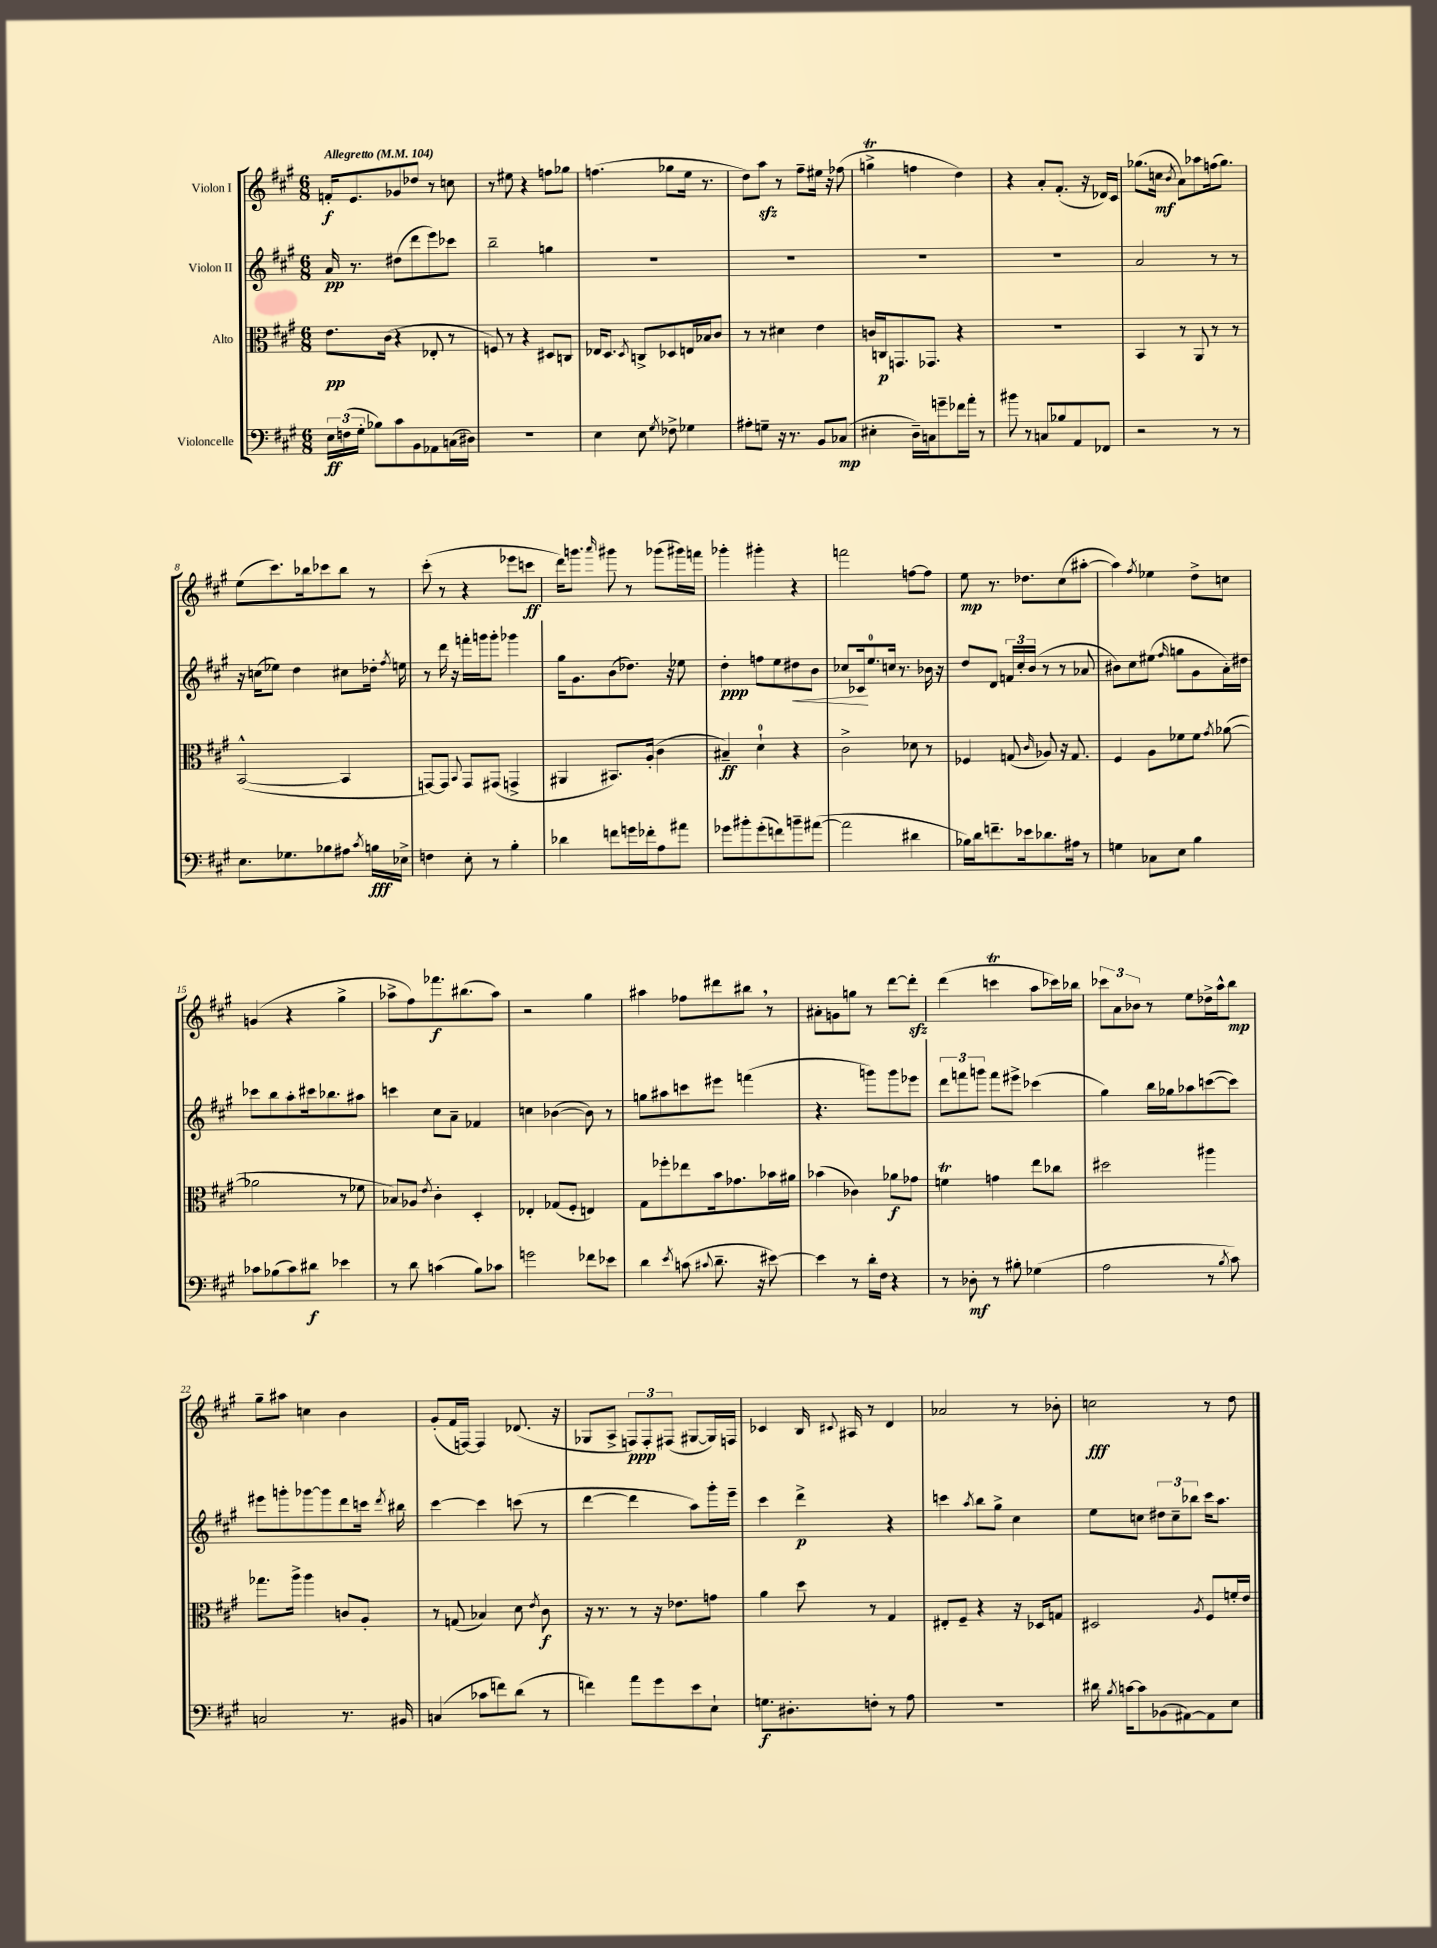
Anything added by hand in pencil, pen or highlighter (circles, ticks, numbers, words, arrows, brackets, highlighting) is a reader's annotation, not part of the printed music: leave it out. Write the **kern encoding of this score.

**kern	**kern	**kern	**kern
*staff4	*staff3	*staff2	*staff1
*clefF4	*clefC3	*clefG2	*clefG2
*k[f#c#g#]	*k[f#c#g#]	*k[f#c#g#]	*k[f#c#g#]
*M6/8	*M6/8	*M6/8	*M6/8
*MM104	*MM104	*MM104	*MM104
24E	8.e	16a	16f'
(24F	.	.	.
.	.	8.r	8.e
24G#'	.	.	.
8B-)	.	.	.
.	(16c#	.	.
8c#	4r	(8dd#	8g-
8BB	.	8ddd	8dd-
8AA-	8E-'	8eee)	8r
(16C	8r	8ccc-	8cc
16D#)	.	.	.
=	=	=	=
2.r	8F)	2bb~	8r
.	8r	.	8ee#
.	4r	.	4r
.	8D#	4gg	8ff
.	8C	.	8gg-
=	=	=	=
4E	16E-	2.r	(4.ff
.	8.D	.	.
.	8qD	.	.
8E	8C^	.	.
8qG#	.	.	.
8F-^	8D-	.	8gg-
4G-	16E	.	16ee
.	16B-	.	8.r
.	8c#	.	.
=	=	=	=
8A#'	8r	2.r	8dd)
8G~	8r	.	8aa
16r	4d#	.	8r
8.r	.	.	.
.	.	.	8ff#~
8BB	4e	.	16ee#
.	.	.	16r
(8C-	.	.	(8ff-
=	=	=	=
4E#'	16c	2.r	4gg^
.	16C	.	.
.	8.GG	.	.
16D~)	.	.	4ff
16C	8.GG-	.	.
8g~	.	.	.
16f-	4r	.	4dd)
16a'	.	.	.
8r	.	.	.
=	=	=	=
8b#	2.r	2.r	4r
8r	.	.	.
8C	.	.	8a'
8B-	.	.	(8.f#'
8AA	.	.	.
.	.	.	16r
8FF-	.	.	16d-)
.	.	.	16c#
=	=	=	=
2r	4BB	2a	(8.gg-
.	.	.	16cc
.	.	.	8qb
.	8r	.	8a)
.	8AA	.	8aa-
8r	8r	8r	(16ff
.	.	.	8.gg-)
8r	8r	8r	.
=	=	=	=
8.E	([2BB^^	16r	(8ee
.	.	(16cc	.
.	.	8ee-)	8.ccc#)
8.G-	.	.	.
.	.	4dd	.
.	.	.	16bb-
8B-	.	.	8ccc-
8A#	4BB]	8cc#	8bb-
8qc#	.	.	.
16B	.	16dd-'	8r
.	.	8qff#	.
16E-^	.	16ee	.
=	=	=	=
4F	[8GG)	8r	(8ccc#'
.	8GG]	16ddd	8r
.	.	16r	.
.	8qqBB	.	.
8E'	8GG	16fff'	4r
.	.	16ggg	.
8r	(8GG#	8ggg'	.
4B'	4GG^	4ggg-	8eee-
.	.	.	8ccc
=	=	=	=
4d-	4AA#	16gg#	16ddd)
.	.	8.g#	8.ggg
.	.	.	16qqaaa
8f	8.BB#)	(8b	8ggg#
16g	.	8.dd-)	8r
16f-'	(16A'	.	.
8A	4c#	.	(8ggg-
.	.	16r	.
8a#	.	8ee-	16ggg#)
.	.	.	16fff
=	=	=	=
8g-	4B#~)	4dd'	4ggg-'
8b#'	.	.	.
(8g-'	4d`	8ff	4ggg#'
8f)	.	8ee	.
8b~	4r	8dd#	4r
([8a#	.	8b	.
=	=	=	=
2a#]	2c#^	8cc-	2fff
.	.	16c-	.
.	.	8.ee	.
.	.	16cc	.
.	.	8.r	.
4d#	8d-	.	[8ff
.	8r	16b-	8ff]
.	.	16r	.
=	=	=	=
16B-)	4F-	8dd	8ee
16d	.	.	.
8.f~	.	8d	8.r
.	(8G	24f	.
.	.	24cc#'	.
16e-	.	.	8.dd-
.	.	(24b	.
.	16qqc#	.	.
8.d-	8A-)	8r	.
.	16r	8r	(8cc#
16A#	8.G	.	.
8r	.	8a-	[8aa#'
=	=	=	=
4G	4F#	8b#)	4aa#])
.	.	8cc#	.
.	.	.	8qff#
8C-	8A	(8ee#	4ee-
.	.	16qqff#	.
8E	8f-	8gg	.
4B	8f-	8g#	8dd^
.	8qg#	.	.
.	([8a-	16a')	8cc
.	.	16dd#	.
=	=	=	=
8c-	2a-]	8ccc-	(4g
(8B-	.	8bb	.
8c-)	.	8aa'	4r
8d#	.	16ccc#	.
.	.	8.bb-	.
4e-	8r	.	4gg#^
.	8f-	8aa#	.
=	=	=	=
8r	8B-)	4ccc	8aa-^
8d	8A-	.	8ff#)
.	8qe	.	.
(4c	4c#'	8cc#	8.fff-
.	.	8a~	.
.	.	.	(8.bb#
8B)	4D'	4f-	.
8c-	.	.	8aa-)
=	=	=	=
2g	4E-'	4cc	2r
.	(8G-	([4b-	.
.	8F#'	.	.
8f-	4E)	8b-])	4gg#
8e-	.	8r	.
=	=	=	=
4d	8G#	8gg	4aa#
.	8ff-'	8aa#	.
8qe	.	.	.
(8c	8ee-	8ccc	8ff-
8qqc#	.	.	.
8.d~	16b	8eee#	8ddd#
.	8.g-	.	.
.	.	(4fff	8bb#
16r	.	.	.
[8e#)	16b-	.	8r
.	16a#	.	.
=	=	=	=
4e#]	(4b-	4.r	8a#'
.	.	.	8g
8r	4c-)	.	8gg
16d'	.	8ggg)	8r
16F#	.	.	.
4r	8a-	8ggg	[8ddd
.	8g-	8eee-	8ddd']
=	=	=	=
8r	4f	12ddd	(4ddd
.	.	12fff	.
8D-'	.	.	.
.	.	12ggg	.
8r	4g	8fff	4ccc
8B#'	.	8eee#^	.
(4G-	8ee	(4ccc-	8aa
.	8cc-	.	16ccc-)
.	.	.	16bb-
=	=	=	=
2A	2dd#	4gg#)	12ccc-
.	.	.	12a
.	.	.	12b-
.	.	16bb	8r
.	.	16gg-	.
.	.	8aa-	8ee
8r	4aa#	([8ccc	16dd-^
.	.	.	16aa^^
8qB	.	.	.
8c#)	.	8ccc])	8bb
=	=	=	=
2C	8.gg-	8eee#	8gg#~
.	.	8ggg'	8aa#
.	16aa^	.	.
.	4aa	[8ggg-	4cc
.	.	8ggg-]	.
8.r	8c	8ddd	4b
.	8A'	16ccc	.
.	.	8qddd	.
16BB#	.	16bb#	.
=	=	=	=
(4C	8r	[4ccc#	(8g#'
.	(8G	.	16f#
.	.	.	[16F)
8c-	4B-)	4ccc#]	4F]
8f)	.	.	.
(8d	8d	(8ccc	(8.d-
.	8qe	.	.
8r	8c#	8r	.
.	.	.	16r
=	=	=	=
4f)	16r	[4ddd	8G-
.	8.r	.	.
.	.	.	8A^
8a	8r	4ddd]	12F)
.	.	.	12F'
8g#	16r	.	.
.	.	.	(12F#
.	8.e-	.	.
8e	.	8aa)	[8G#
8E`	8g	16ggg#'	16G#])
.	.	16eee~	16F
=	=	=	=
8.G	4a	4ccc#	4c-
8.D#'	.	.	.
.	8dd	4ddd^	16B
.	.	.	8qqc#
.	.	.	16A#
8F'	8r	.	8r
8r	4G#	4r	4d
8A	.	.	.
=	=	=	=
2.r	8E#'	4ccc	2a-
.	8F#~	.	.
.	.	8qaa	.
.	4r	8bb	.
.	.	8gg#^	.
.	16r	4cc#	8r
.	16D-	.	.
.	8G	.	8b-'
=	=	=	=
16d#	2D#	8ee	2cc
8qB	.	.	.
[16c	.	.	.
8c]	.	8cc	.
(8BB-	.	12dd#	.
.	.	12cc~	.
[8AA#)	.	.	.
.	.	12bb-	.
.	8qA	.	.
8AA#]	8F#	16ccc#	8r
.	.	8.aa	.
8E	16f'	.	8dd
.	16e	.	.
==	==	==	==
*-	*-	*-	*-
